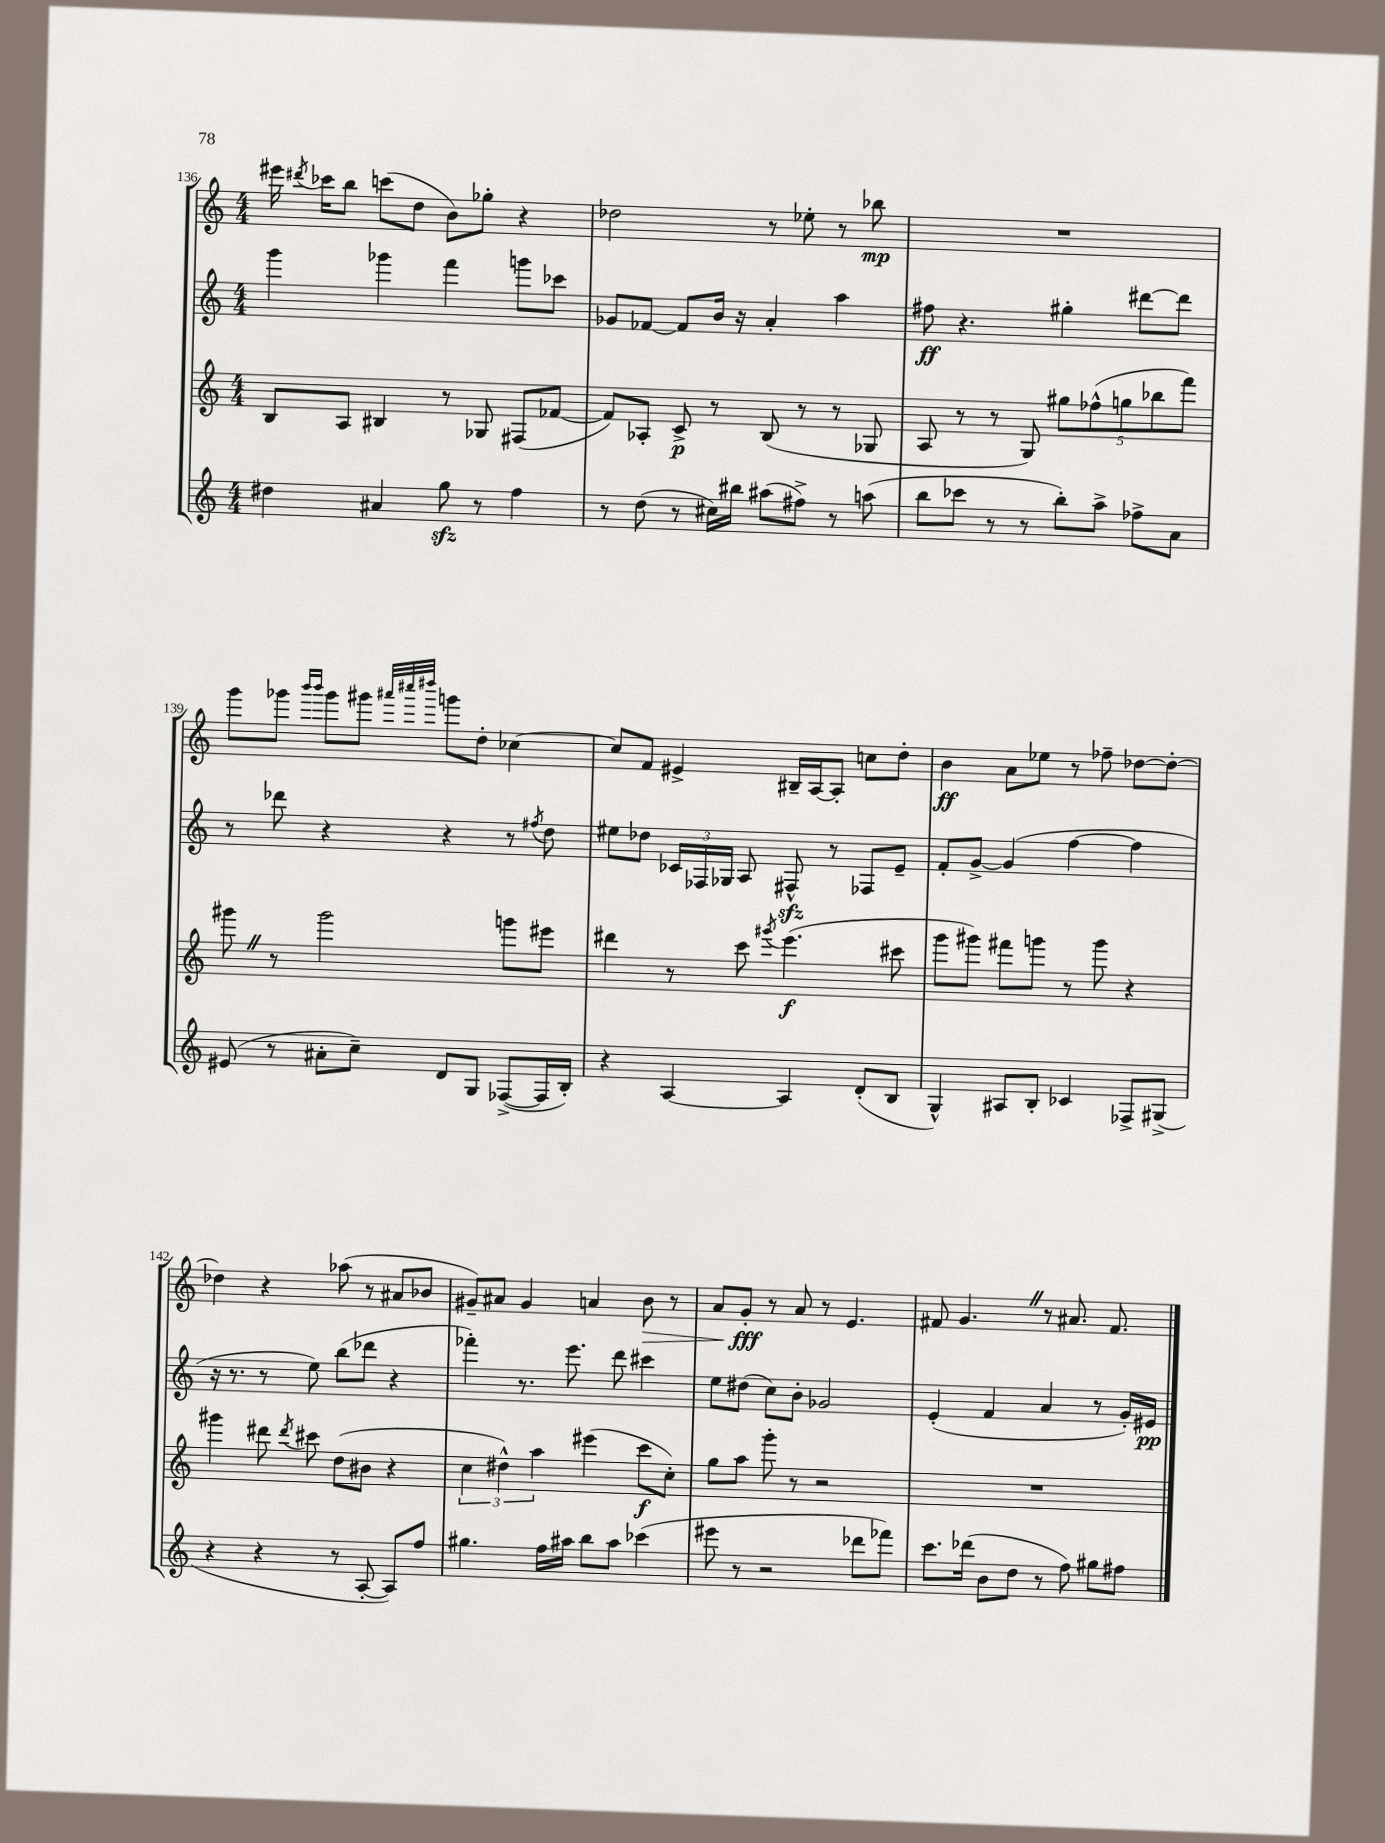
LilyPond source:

<<
\new StaffGroup <<
\new Staff = "s0" {
    \clef treble \key c \major \numericTimeSignature \time 4/4
    \autoBeamOff eis'''16 \acciaccatura { dis'''8 } ces'''16[ b''8] c'''8[( d''8] b'8[) ges''8]-. r4 |
    des''2 r8 ees''8-. r8 bes''8\mp |
    R1 |
    g'''8[ ges'''8] \grace { b'''16[ b'''16] } ges'''8[ gis'''8] \grace { ais'''32[ cis''''32 dis''''32] } g'''8[ d''8]-. ces''4~ |
    ces''8[ f'8] eis'4-> bis16[-- a16~ a8]-. c''8[ d''8]-. |
    b'4\ff a'8[ ees''8] r8 fes''8-- des''8[~ des''8]~-. |
    des''4 r4 aes''8( r8 ais'8[ bes'8] |
    gis'8[--) ais'8] gis'4 a'4 b'8\> r8 |
    a'8[ g'8]-.\fff\! r8 a'8 r8 e'4. |
    fis'8 g'4. \once \override BreathingSign.text = \markup { \musicglyph "scripts.caesura.straight" } \breathe r8 ais'8. fis'8. \bar "|." |
}
\new Staff = "s1" {
    \clef treble \key c \major \numericTimeSignature \time 4/4
    \autoBeamOff g'''4 ges'''4 f'''4 g'''8[ ces'''8] |
    ges'8[ fes'8]~ fes'8[ b'16] r16 a'4-. a''4 |
    fis''8\ff r4. gis''4-. dis'''8[~ dis'''8] |
    r8 des'''8 r4 r4 r8 \acciaccatura { fis''8 } d''8 |
    eis''8[ des''8] \tuplet 3/2 { ces'16[ fes16 ges16] } a8 fis8-^\sfz r8 fes8[ e'8]-- |
    f'8[-. g'8]~-> g'4( f''4~ f''4 |
    r16 r8. r8 e''8) b''8[( des'''8] r4 |
    fes'''4-.) r8. e'''8. d'''8 cis'''4 |
    e''8[ dis''8]( c''8[) b'8]-. ges'2 |
    e'4-.( f'4 a'4 r8 g'16[-.) eis'16]\pp \bar "|." |
}
\new Staff = "s2" {
    \clef treble \key c \major \numericTimeSignature \time 4/4
    \autoBeamOff b8[ a8] bis4 r8 ges8 fis8[( fes'8]~ |
    fes'8[) aes8]-. c'8->\p r8 b8( r8 r8 ges8 |
    a8 r8 r8 g8) \tuplet 5/4 { gis''8[ fes''8-^( g''8 bes''8 f'''8]) } |
    gis'''8 \once \override BreathingSign.text = \markup { \musicglyph "scripts.caesura.straight" } \breathe r8 gis'''2 g'''8[ eis'''8] |
    dis'''4 r8 c'''8 \acciaccatura { gis'''8 } e'''4.\f( cis'''8 |
    g'''8[ gis'''8]) fis'''8[ g'''8] r8 g'''8 r4 |
    gis'''4 dis'''8 \acciaccatura { dis'''8 } cis'''8 d''8[( bis'8] r4 |
    \tuplet 3/2 { c''4 dis''4-^) a''4 } eis'''4( c'''8[\f c''8]-.) |
    g''8[ a''8] g'''8-. r8 r2 |
    R1 \bar "|." |
}
\new Staff = "s3" {
    \clef treble \key c \major \numericTimeSignature \time 4/4
    \autoBeamOff dis''4 ais'4 g''8\sfz r8 f''4 |
    r8 d''8( r8 cis''16[) bis''16] ais''8[( fis''8]->) r8 a''8( |
    b''8[ ces'''8] r8 r8 b''8[-.) a''8]-> fes''8[-> a'8] |
    eis'8( r8 ais'8[-. c''8]--) d'8[ g8] fes8[~->( fes16 b16]-.) |
    r4 a4~ a4 d'8[-.( b8] |
    g4-^) ais8[ b8]-. ces'4 fes8[-> gis8]->( |
    r4 r4 r8 a8~-. a8[) f''8] |
    gis''4. f''16[ ais''16] b''8[ ais''8] ces'''4( |
    eis'''8 r8 r2 des'''8[ fes'''8]) |
    c'''8.[ des'''16]( b'8[ d''8] r8 f''8) gis''8[ fis''8] \bar "|." |
}
>>
>>
\layout { \context { \Score currentBarNumber = #136 } }
